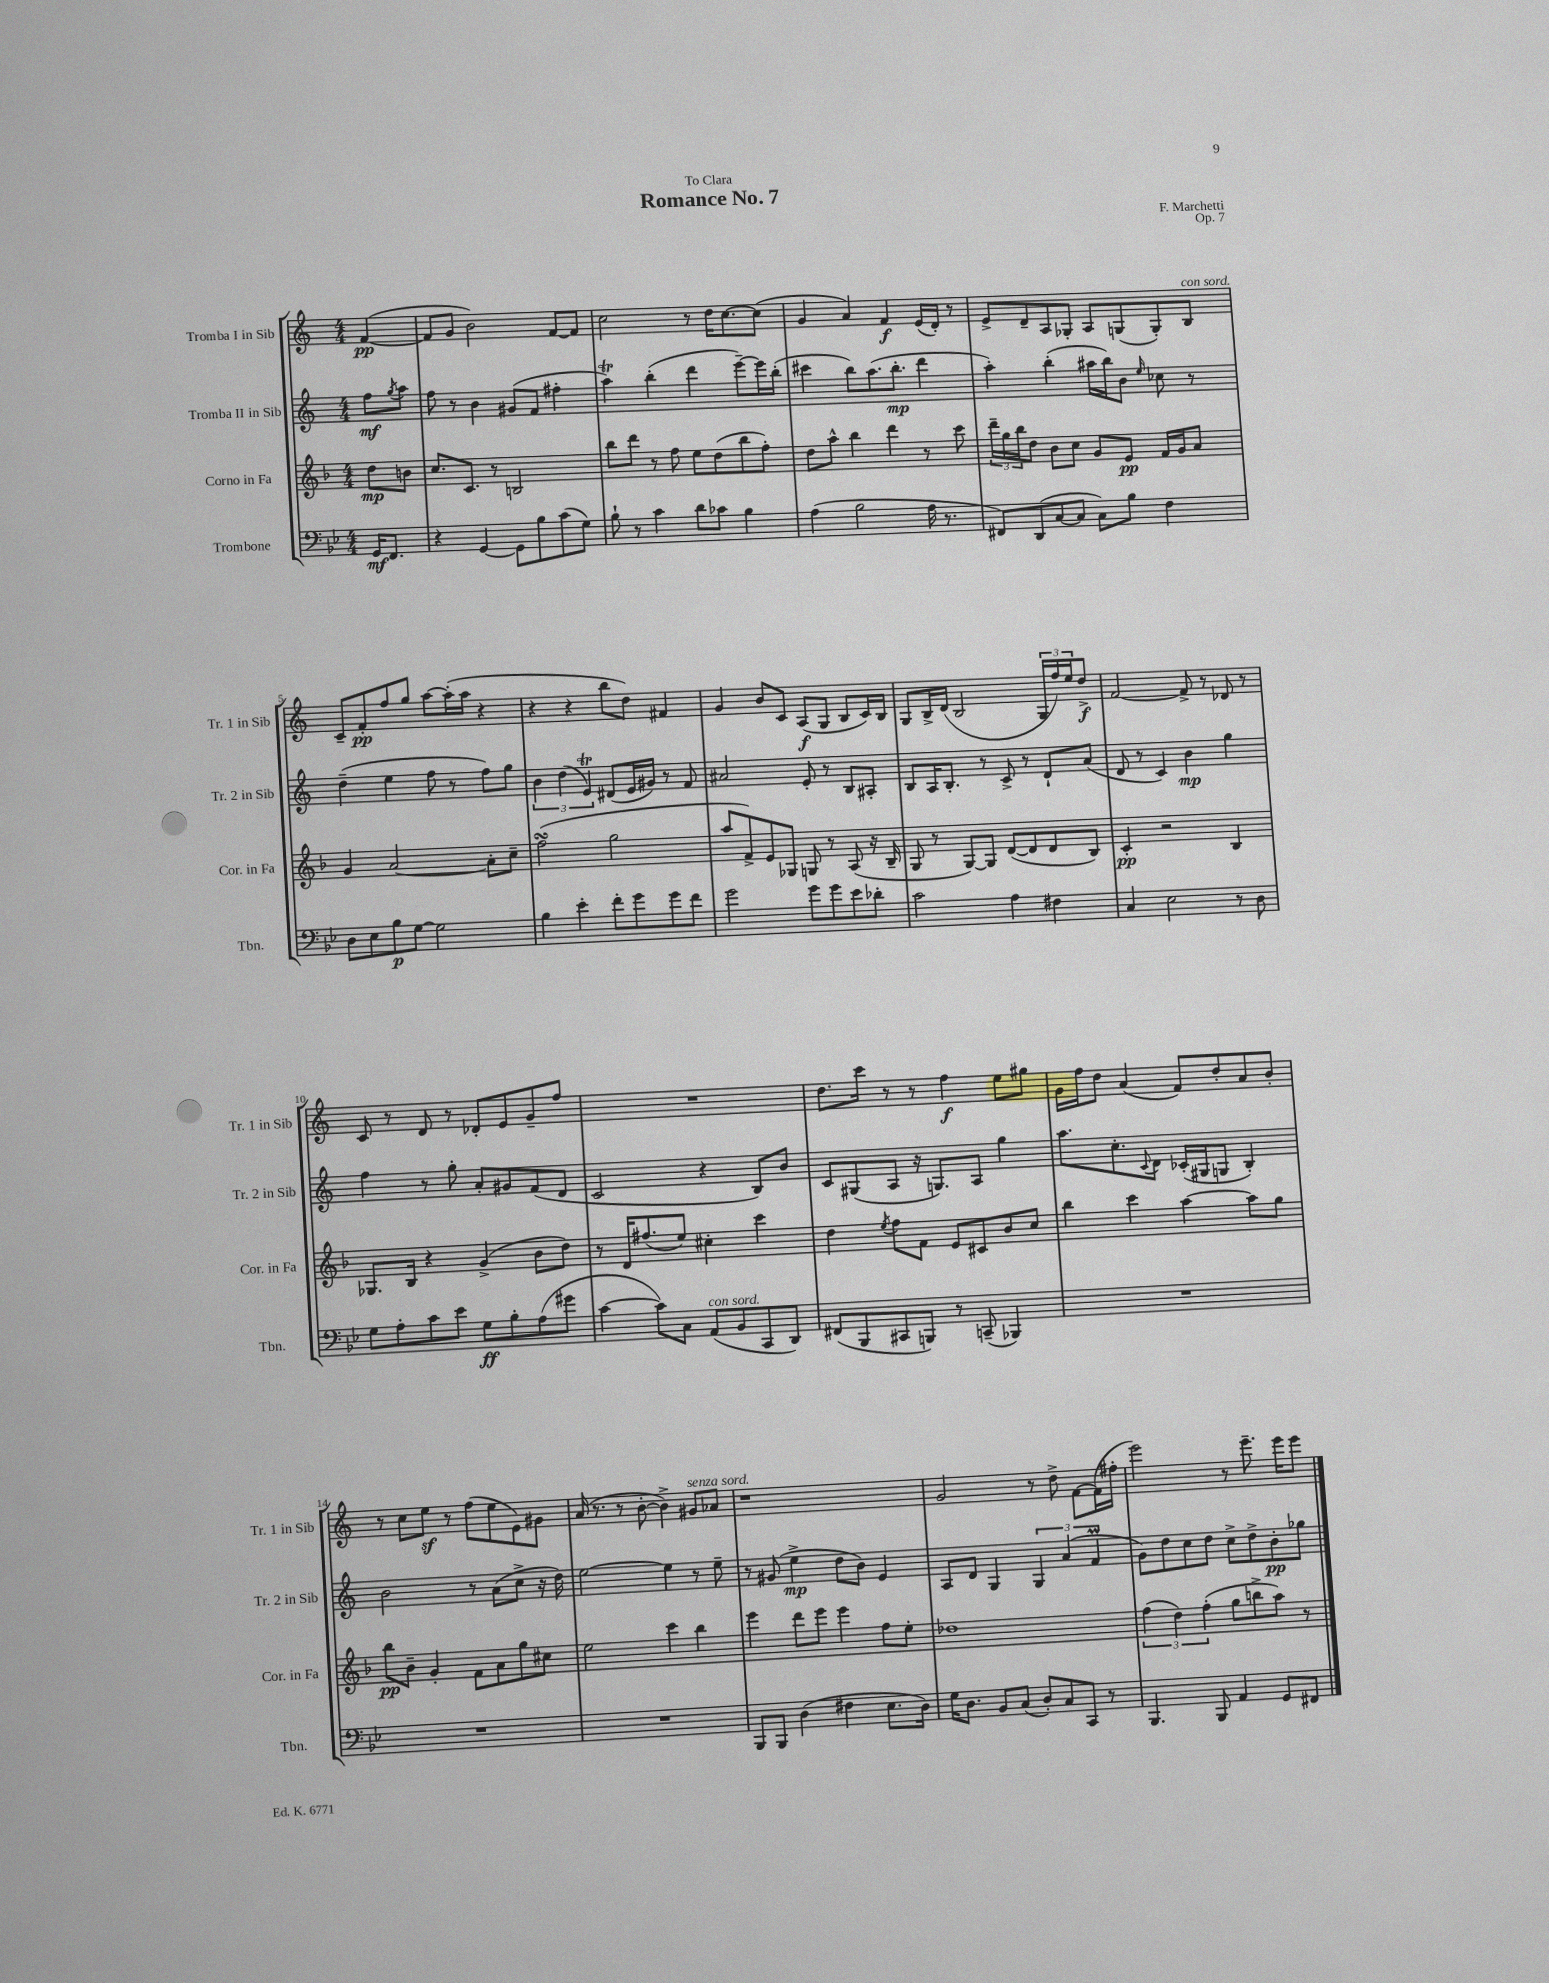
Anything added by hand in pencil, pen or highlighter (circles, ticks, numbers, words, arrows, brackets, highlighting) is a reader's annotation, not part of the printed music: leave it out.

**kern	**dynam	**kern	**dynam	**kern	**dynam	**kern	**dynam
*part4	*part4	*part3	*part3	*part2	*part2	*part1	*part1
*staff4	*staff4	*staff3	*staff3	*staff2	*staff2	*staff1	*staff1
*I"Trombone	*	*I"Corno in Fa	*	*I"Tromba II in Sib	*	*I"Tromba I in Sib	*
*I'Tbn.	*	*I'Cor. in Fa	*	*I'Tr. 2 in Sib	*	*I'Tr. 1 in Sib	*
*clefF4	*	*clefG2	*	*clefG2	*	*clefG2	*
*k[b-e-]	*	*k[b-]	*	*k[]	*	*k[]	*
*M4/4	*	*M4/4	*	*M4/4	*	*M4/4	*
=	=	=	=	=	=	=	=
16GG/KL	mf	8dd\L	mp	8ff\L	mf	([4f/	pp
8.FF/J	.	.	.	.	.	.	.
.	.	.	.	8qgg/	.	.	.
.	.	8bn\J	.	8aa\J	.	.	.
=1	=1	=1	=1	=1	=1	=1	=1
4r	.	8.cc/L	.	8ff\	.	8f/L]	.
.	.	.	.	8r	.	8g/J	.
.	.	8.c/J	.	.	.	.	.
[4GG/	.	.	.	4b\	.	2b\)	.
.	.	8r	.	.	.	.	.
8GG\L]	.	2Bn/	.	(8g#X/L	.	.	.
8B-\	.	.	.	8f/J	.	.	.
(8c\	.	.	.	4ff#X'\	.	[8f/L	.
8G\J)	.	.	.	.	.	8f/J]	.
=2	=2	=2	=2	=2	=2	=2	=2
8B-`\	.	8bb-\L	.	4aaT\)	.	2cc\	.
8r	.	8ddd\J	.	.	.	.	.
4c\	.	8r	.	(4bb'\	.	.	.
.	.	8ff\	.	.	.	.	.
8d\L	.	8ee\L	.	4ddd\	.	8r	.
8c-X\J	.	(8dd\	.	.	.	16dd\KL	.
.	.	.	.	.	.	[8.cc\	.
4B-\	.	8bb-\	.	[8eee~\L)	.	.	.
.	.	8ff'\J)	.	16eee\L]	.	(8cc\J]	.
.	.	.	.	(16bb'\JJ	.	.	.
=3	=3	=3	=3	=3	=3	=3	=3
(4A\	.	8dd\L	.	4ccc#X\	.	4g/	.
.	.	8aa^^\J	.	.	.	.	.
2B-\	.	4bb-\	.	8bb\L)	.	4a/)	.
.	.	.	.	(8.aa\	.	.	.
.	.	4ddd\	.	.	.	4f/	f
.	.	.	.	8.bb'\J	mp	.	.
16A\	.	8r	.	4ddd\	.	(16e/LL	.
8.r	.	.	.	.	.	16d'/JJ)	.
.	.	8ccc\	.	.	.	8r	.
=4	=4	=4	=4	=4	=4	=4	=4
8FF#X/L)	.	24ddd~\LL	.	4aa'\)	.	8e^/L	.
.	.	24gg\	.	.	.	.	.
.	.	24bb-\J	.	.	.	.	.
(8DD/	.	8dd\J	.	.	.	8d~/	.
[8C/	.	8b-\L	.	(4bb'\	.	8A/	.
8C/J]	.	8cc\J	.	.	.	8G-X'/J	.
8C\L)	.	8g/L	.	16aa#X\LL	.	8A/L	.
.	.	.	.	16bb\J)	.	.	.
8B-\J	.	8e/J	pp	8b\J	.	(8Gn/	.
.	.	.	.	16qqee/	.	.	.
4F\	.	16f/LL	.	8cc-X\	.	8G'/)	.
.	.	16g/J	.	.	.	.	.
!	!	!	!	!	!	!LO:TX:a:i:t=con sord.	!
.	.	8a/J	.	8r	.	8B/J	.
!!LO:LB:g=z
=5	=5	=5	=5	=5	=5	=5	=5
8D\L	.	4g/	.	(4dd~\	.	8c~/L	.
8E-\	.	.	.	.	.	8f'/	pp
8B-\	p	[2a/	.	4ee\	.	8ff/	.
[8G\J	.	.	.	.	.	8gg/J	.
2G\]	.	.	.	8ff\	.	[8aa\L	.
.	.	.	.	8r	.	(16aa'\L]	.
.	.	.	.	.	.	16aa\JJ	.
.	.	8a'\L]	.	8ff\L)	.	4r	.
.	.	8cc~\J	.	8gg\J	.	.	.
=6	=6	=6	=6	=6	=6	=6	=6
4B-\	.	(2ffsSSs\	.	6b\	.	4r	.
.	.	.	.	(6dd\	.	.	.
4e-'\	.	.	.	.	.	4r	.
.	.	.	.	6et/)	.	.	.
8f'\L	.	2gg\	.	(8d#X/L	.	8bb\L	.
8g\	.	.	.	16e/L	.	8dd\J)	.
.	.	.	.	16g#X/JJ)	.	.	.
8g\	.	.	.	8r	.	4f#X/	.
8f\J	.	.	.	8f/	.	.	.
=7	=7	=7	=7	=7	=7	=7	=7
2g\	.	8aa/L	.	2a#X/	.	4g/	.
.	.	8f^/)	.	.	.	.	.
.	.	8e/	.	.	.	8b/L	.
.	.	8G-X/J	.	.	.	8c/J	.
8g\L	.	8Gn/	.	8e'/	.	(8A/L	f
8g\	.	8r	.	8r	.	8G/J	.
8e-\	.	(8A/	.	8B/L	.	8B/L	.
8d-X'\J	.	16r	.	8A#X'/J	.	16c/L)	.
.	.	16B-~/	.	.	.	16B/JJ	.
=8	=8	=8	=8	=8	=8	=8	=8
2c\	.	8G/	.	8B/L	.	8G/L	.
.	.	8r	.	16A/K	.	16B^/L	.
.	.	.	.	8.B'/J	.	(16d/JJ	.
.	.	[8G/L)	.	.	.	2B/	.
.	.	8G/J]	.	8r	.	.	.
4A\	.	([8d/L	.	8c^/	.	.	.
.	.	8d/]	.	8r	.	.	.
4F#X\	.	8d/	.	8d`/L	.	24G/LL	.
.	.	.	.	.	.	24ff/)	.
.	.	.	.	.	.	24ee/J	.
.	.	8B-/J)	.	(8a/J	.	8dd^/J	f
=9	=9	=9	=9	=9	=9	=9	=9
4C/	.	4c'/	pp	8d/	.	[2f/	.
.	.	.	.	8r	.	.	.
2E-\	.	2r	.	4c/)	.	.	.
.	.	.	.	4b\	mp	8f^/]	.
.	.	.	.	.	.	8r	.
8r	.	4B-/	.	4gg\	.	8d-X/	.
8D\	.	.	.	.	.	8r	.
!!LO:LB:g=z
=10	=10	=10	=10	=10	=10	=10	=10
8G\L	.	8.G-X/L	.	4ff\	.	8c/	.
8A'\	.	.	.	.	.	8r	.
.	.	16B-/Jk	.	.	.	.	.
8c\	.	4r	.	8r	.	8d/	.
8e-\J	.	.	.	8gg'\	.	8r	.
8G\L	ff	(4g^/	.	8a'/L	.	8d-X'/L	.
8B-'\	.	.	.	8g#X/	.	8e/	.
(8A\	.	8b-\L	.	(8f/	.	8g~/	.
8g#X\J	.	8dd\J)	.	8d/J	.	8ff/J	.
=11	=11	=11	=11	=11	=11	=11	=11
[4c\	.	8r	.	2c/	.	1r	.
.	.	16d/KL	.	.	.	.	.
.	.	(8.ff#X/	.	.	.	.	.
8c\L])	.	.	.	.	.	.	.
8C\J	.	8ee/J)	.	.	.	.	.
!LO:TX:a:i:t=con sord.	!	!	!	!	!	!	!
(8AA/L	.	4cc#X'\	.	4r	.	.	.
8BB-/	.	.	.	.	.	.	.
8CC/	.	4ccc\	.	8B/L)	.	.	.
8DD/J)	.	.	.	8b/J	.	.	.
=12	=12	=12	=12	=12	=12	=12	=12
(8FF#X/L	.	4dd\	.	8c/L	.	8.dd\L	.
8BBB-/	.	.	.	(8G#X/	.	.	.
.	.	.	.	.	.	16ccc\Jk	.
.	.	8qee/	.	.	.	.	.
8CC#X/	.	8ff\L	.	8A/J	.	8r	.
8BBBn/J)	.	8f\J	.	16r	.	8r	.
.	.	.	.	8.Gn/L)	.	.	.
8r	.	8e/L	.	.	.	4ff\	f
(8CCn~/	.	8c#X/	.	8A/J	.	.	.
4BBB-X/)	.	8b-/	.	4gg\	.	8ee\L	.
.	.	8cc/J	.	.	.	8gg#X\J	.
=13	=13	=13	=13	=13	=13	=13	=13
1r	.	4bb-\	.	8.aa\L	.	16g\LL	.
.	.	.	.	.	.	16ff\J	.
.	.	.	.	.	.	8dd\J	.
.	.	.	.	8.cc'\	.	.	.
.	.	4ccc\	.	.	.	(4a/	.
.	.	.	.	8qqc/	.	.	.
.	.	.	.	8d\J	.	.	.
.	.	[4aa\	.	(16c-X'/LL	.	8f/L)	.
.	.	.	.	16G#X/J	.	.	.
.	.	.	.	8Gn/J	.	8dd'/	.
.	.	8aa\L]	.	4B'/)	.	8a/	.
.	.	8gg\J	.	.	.	8b'/J	.
!!LO:LB:g=z
=14	=14	=14	=14	=14	=14	=14	=14
1r	.	8bb-\L	pp	2b\	.	8r	.
.	.	8b-~\J	.	.	.	8cc\L	.
.	.	4g'/	.	.	.	8eez\J	.
.	.	.	.	.	.	8r	.
.	.	8f\L	.	8r	.	(8ff\L	.
.	.	8a\	.	(8a\L	.	8ee\	.
.	.	8gg\	.	8cc^\J	.	8e\)	.
.	.	8cc#X\J	.	16r	.	8g#X\J	.
.	.	.	.	16dd\)	.	.	.
=15	=15	=15	=15	=15	=15	=15	=15
1r	.	2ee\	.	[2ee\	.	(16a/	.
.	.	.	.	.	.	8.r	.
.	.	.	.	.	.	8r	.
.	.	.	.	.	.	[8b'\	.
.	.	4ccc\	.	4ee\]	.	4b^\])	.
!	!	!	!	!	!	!LO:TX:a:i:t=senza sord.	!
.	.	4bb-\	.	8r	.	8g#X/L	.
.	.	.	.	8ee~\	.	8a-X/J	.
=16	=16	=16	=16	=16	=16	=16	=16
8BBB-/L	.	4eee\	.	8r	.	1r	.
8BBB-/J	.	.	.	(8g#X/	.	.	.
(4D\	.	8ddd\L	.	4ee^\	mp	.	.
.	.	8eee\J	.	.	.	.	.
4F#X\	.	4eee\	.	8dd\L	.	.	.
.	.	.	.	8b\J)	.	.	.
8.E-\L	.	8ff\L	.	4e/	.	.	.
.	.	8ee'\J	.	.	.	.	.
16D\Jk)	.	.	.	.	.	.	.
=17	=17	=17	=17	=17	=17	=17	=17
16G\KL	.	1dd-X	.	8A/L	.	2g/	.
8.D\J	.	.	.	.	.	.	.
.	.	.	.	8d/J	.	.	.
8BB-/L	.	.	.	4G/	.	.	.
(8C/J	.	.	.	.	.	.	.
8D'/L)	.	.	.	6G/	.	8r	.
8C/	.	.	.	.	.	8dd^\	.
.	.	.	.	(6a/	.	.	.
8CC/J	.	.	.	.	.	[8f\L	.
.	.	.	.	6fM/	.	.	.
8r	.	.	.	.	.	(16f\L]	.
.	.	.	.	.	.	16ff#X'\JJ	.
=18	=18	=18	=18	=18	=18	=18	=18
4.BBB-/	.	(6ff\	.	8g\L)	.	2eee\)	.
.	.	.	.	8dd\	.	.	.
.	.	6dd\)	.	.	.	.	.
.	.	.	.	8cc\	.	.	.
.	.	(6ff'\	.	.	.	.	.
8BBB-/	.	.	.	8dd\J	.	.	.
4AA/	.	8gg\L	.	8cc^\L	.	8r	.
.	.	8bbn^\	.	8dd^\	.	8.eee~\	.
8GG/L	.	8aa\J)	.	8b'\	pp	.	.
.	.	.	.	.	.	16eee\KL	.
8FF#X/J	.	8r	.	8gg-X\J	.	8eee\J	.
==	==	==	==	==	==	==	==
*-	*-	*-	*-	*-	*-	*-	*-
